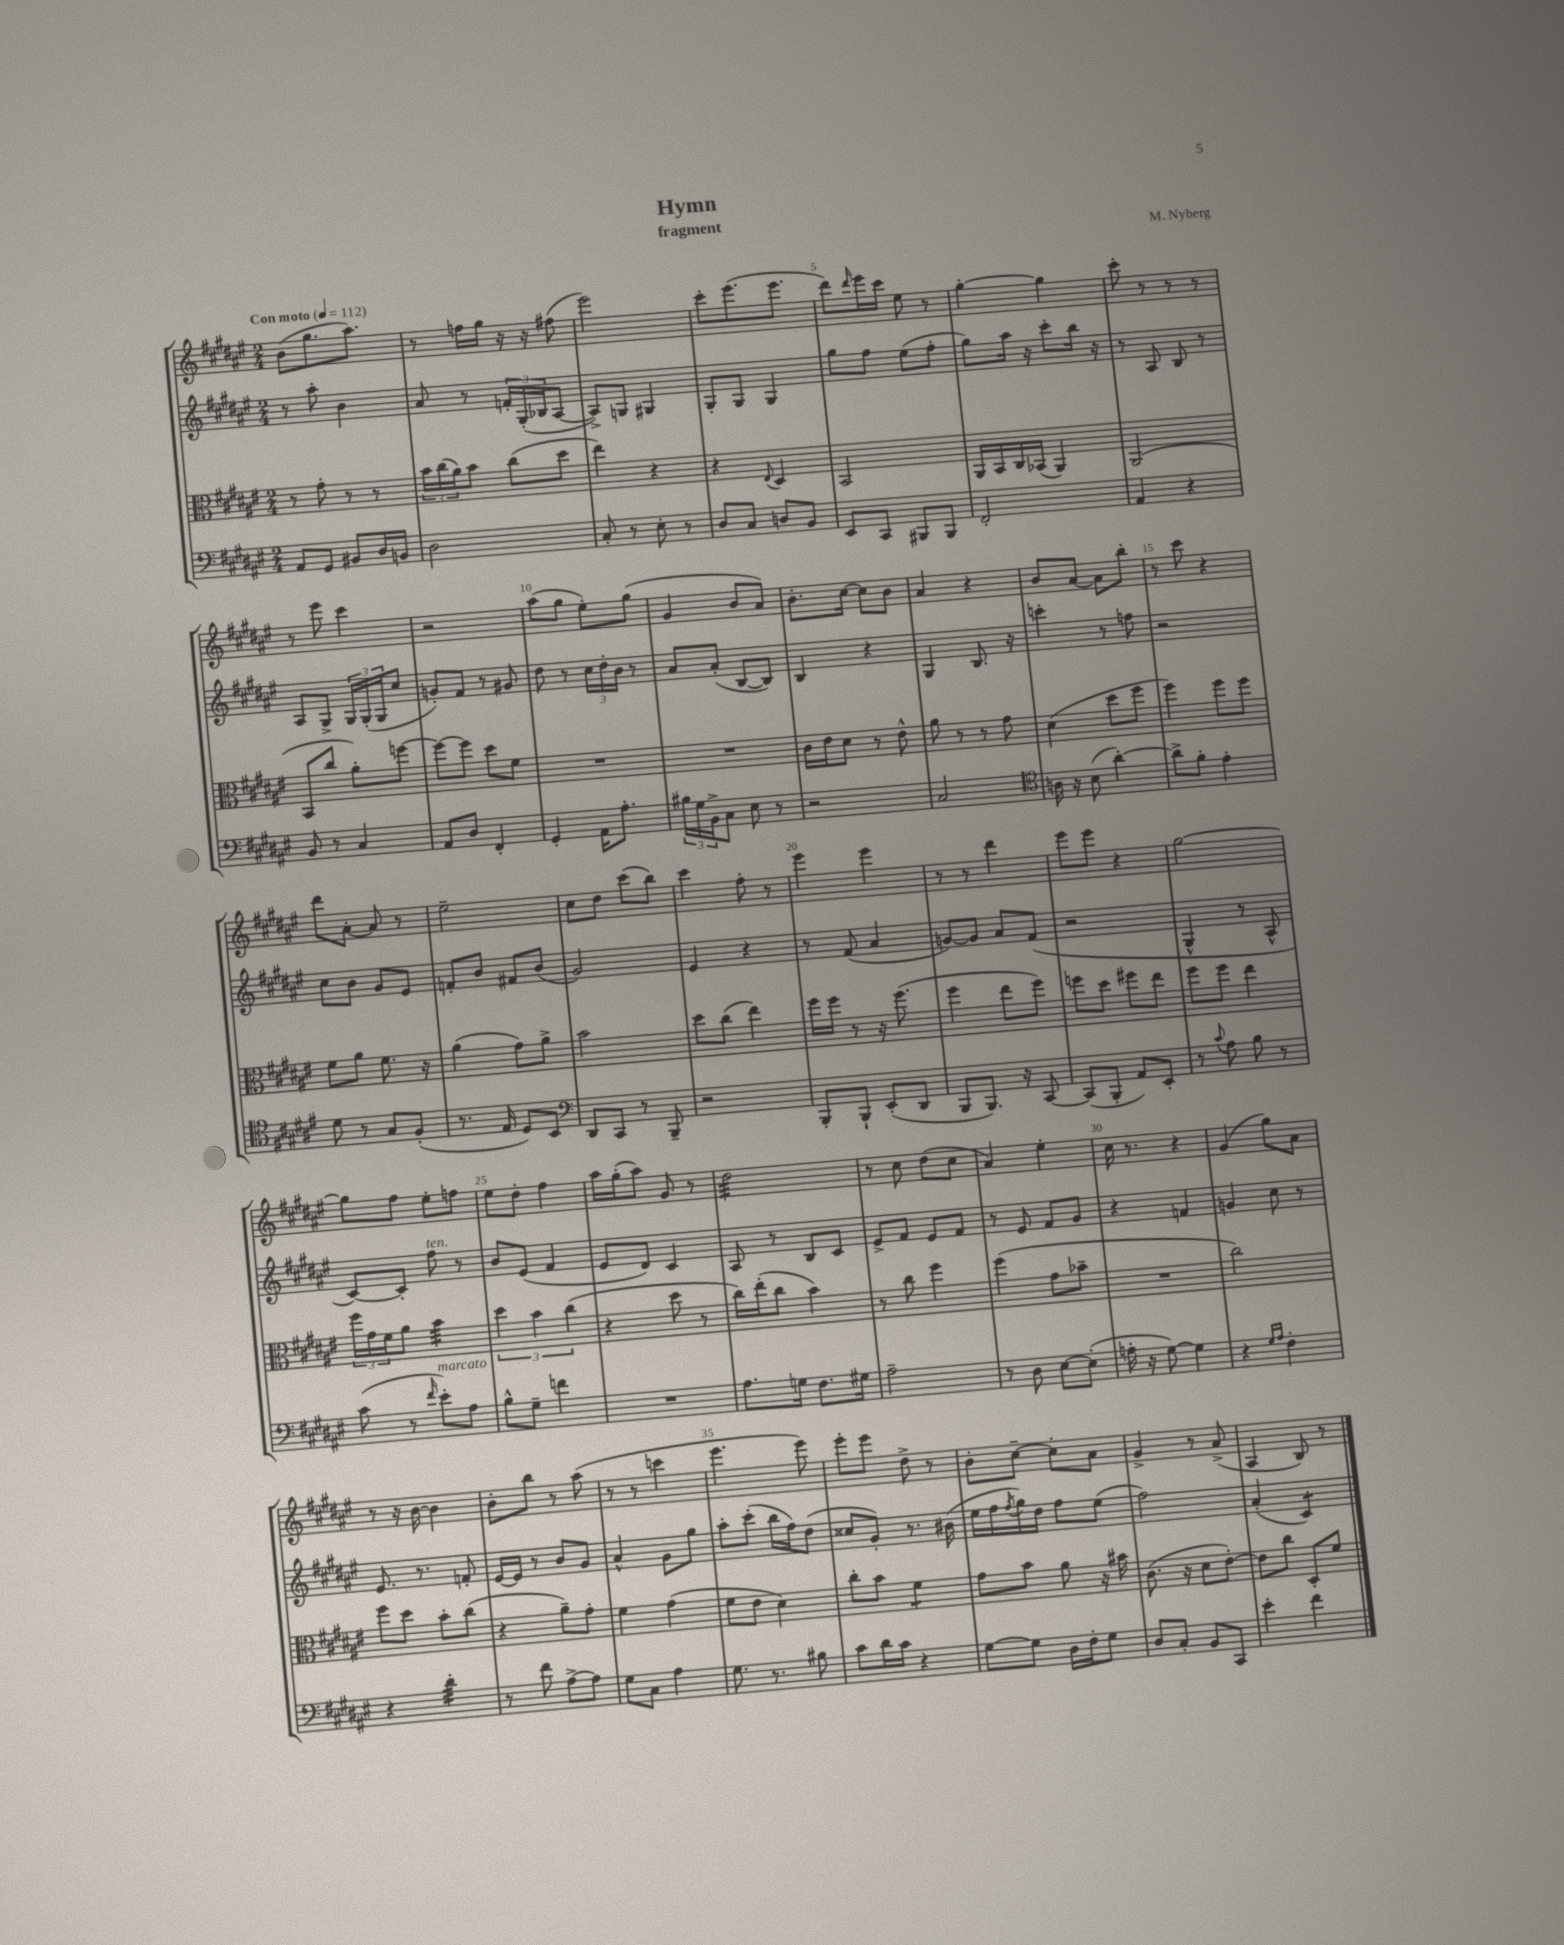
\header { title = "Hymn" composer = "M. Nyberg" subtitle = "fragment" }
<<
\new StaffGroup <<
\new Staff = "s0" {
    \clef treble \key fis \major \numericTimeSignature \time 2/4 \tempo "Con moto" 4 = 112
    b'8( gis''8. ais''8.) |
    r8 f''16 gis''16 r16 r16 fis''8( |
    eis'''2) |
    cis'''8-. eis'''8.( eis'''8. |
    dis'''8) \grace { dis'''16 } eis'''16 cis'''16 eis''8 r8 |
    gis''4~-. gis''4 |
    cis'''8-. r8 r8 r8 |
    r8 eis'''8 cis'''4 |
    r2 |
    ais''8( gis''8 eis''8-.) gis''8( |
    gis'4 b'8 ais'8) |
    b'8.-. cis''16~ cis''8 b'8 |
    ais'4 r4 |
    b'8 ais'8~ ais'8 b''8-. |
    r8 cis'''8 r4 |
    dis'''8 ais'8~-. ais'8 r8 |
    eis''2-- |
    cis''8 dis''8 cis'''8( b''8) |
    cis'''4 fis''8-. r8 |
    eis'''4 eis'''4 |
    r8 r8 dis'''4 |
    eis'''8 eis'''8 r4 |
    gis''2~ |
    gis''8 fis''8 eis''8-. f''8 |
    eis''8 dis''8-. fis''4 |
    ais''16 gis''16-.( ais''8) gis'8 r8 |
    dis''2:32 |
    r8 cis''8 dis''8( cis''8 |
    ais'4) eis''4-. |
    cis''16 r8. r4 |
    gis'4( gis''8) ais'8 |
    r8 r16 b'16~ b'4 |
    b'8-. b''8 r8 ais''8( |
    r8 r8 c'''4 |
    eis'''4. eis'''8) |
    eis'''8-. eis'''8 dis''8-> r8 |
    b'8-. cis''8~-- cis''8-. ais'8 |
    gis'4-> r8 ais'8->( |
    ais4 b8) r8 \bar "|." |
}
\new Staff = "s1" {
    \clef treble \key fis \major \numericTimeSignature \time 2/4
    r8 ais''8-. b'4 |
    ais'8 r8 \tuplet 3/2 { f'16-. gis16-.( bes16 } ais8~ |
    ais8->) g8 gis4 |
    gis8-. gis8 gis4 |
    gis''8 fis''8 eis''8( fis''8-. |
    gis''8) ais''16 r16 cis'''8-. b''16 r16 |
    r8 ais8 b8 r8 |
    ais8 gis8-> \tuplet 3/2 { gis16 gis16-.( gis16 } cis''8 |
    g'8-.) fis'8 r8 gis'8 |
    dis''8 r8 \tuplet 3/2 { cis''16 dis''16-. b'16 } r8 |
    ais'8 ais'8-.( b8~ b8) |
    b4 r4 |
    gis4 b8. r16 |
    c'''4-. r8 f''8 |
    r2 |
    cis''8 b'8 gis'8 eis'8 |
    f'8-. b'8 fis'8 b'8( |
    gis'2) |
    eis'4 r4 |
    r8 fis'8( ais'4 |
    g'8~) g'8 ais'8 fis'8( |
    r2 |
    gis4-^ r8 ais8-^ |
    cis'8~) cis'8-. fis''8^\markup { \italic "ten." } r8 |
    b'8 eis'8( fis'4 |
    eis'8 dis'8) cis'4 |
    ais8 r8 b8 cis'8 |
    eis'8-> fis'8 eis'8 fis'8 |
    r8 eis'8 fis'8 gis'8 |
    r4 f'4 |
    g'4 cis''8 r8 |
    eis'8. r8. f'8-. |
    eis'16~ eis'16 r8 b'8 gis'8 |
    ais'4-^ gis'8 gis''8 |
    ais''8-. cis'''8-.( b''16 fis''16) dis''8( |
    cisis''8 gis'8-.) r8. bis'16( |
    eis''16 fis''16 \acciaccatura { fis''8 } gis''16) dis''16 fis''8 eis''8( |
    fis''2) |
    ais'4-.( cis'4:8) \bar "|." |
}
\new Staff = "s2" {
    \clef alto \key fis \major \numericTimeSignature \time 2/4
    r8 gis'8-. r8 r8 |
    \tuplet 3/2 { b'16 cis''16( ais'16) } b'8 cis''8( dis''8 |
    eis''4) r4 |
    r4 \appoggiatura { eis8 } dis4 |
    b,2 |
    ais,16 b,16 cis16 bes,16( ais,4) |
    ais,2( |
    b,8 cis''8 ais'8-.) f''8~ |
    f''8~ f''8 dis''8 fis'8 |
    R2 |
    R2 |
    cis'16 eis'16 dis'8 r8 eis'8-^ |
    ais'8 r8 r8 gis'8 |
    dis'4( dis''8 fis''8 |
    fis''4) fis''8 fis''8 |
    fis'8 ais'8 fis'8. r16 |
    ais'4( gis'8) ais'8-> |
    b'2 |
    dis''8 cis''8( eis''4) |
    fis''16 fis''16 r8 r16 fis''8.( |
    fis''4 eis''8 fis''8) |
    f''8 dis''8 fis''8 eis''8 |
    fis''8 fis''8 eis''4 |
    \tuplet 3/2 { fis''16 gis'16 fis'16 } ais'8 b'4:32 |
    \tuplet 3/2 { dis''4 b'4 cis''4( } |
    r4 dis''8 r8 |
    cis''16) eis''16-.( cis''8 b'4) |
    r8 cis''8 fis''4 |
    fis''4( gis'8 bes'8-- |
    R2 |
    cis''2) |
    fis''8 dis''8 b'8-. cis''8( |
    r4 ais'8--) gis'8-. |
    fis'4 gis'4( |
    fis'8 eis'8 dis'4) |
    cis''8-. b'8 fis'4:8 |
    gis'8 b'8 ais'8 r16 bis'16 |
    cis'8.( r16 dis'8 eis'8~-.) |
    eis'8 cis''8 dis8-. fis'8 \bar "|." |
}
\new Staff = "s3" {
    \clef bass \key fis \major \numericTimeSignature \time 2/4
    ais,8 gis,8 bis,8 dis16 b,16 |
    dis2 |
    cis8-. r8 eis8-. r8 |
    dis8 cis8 d8 b,8 |
    eis,8 cis,8 bis,,8 bis,,8 |
    fis,2-. |
    ais,4 r4 |
    b,8 r8 cis4 |
    ais,8 dis8 fis,4-. |
    gis,4-. ais,16 ais8.-. |
    \tuplet 3/2 { bis16 gis16 b,16-> } cis8 eis8 r8 |
    r2 |
    cis2 |
    \clef tenor a16 r16 b8( ais'4~-.) |
    ais'8-> fis'8-. eis'4-. |
    dis'8 r8 gis8 fis8-.( |
    r8. eis16 dis8) b,8 |
    \clef bass dis,8 cis,8 r8 b,,8-- |
    r2 |
    b,,8-. b,,8-! eis,8-.( dis,8 |
    b,,8 b,,8.) r16 cis,8~ |
    cis,8( b,,8-. ais,8) eis,8-. |
    r8 \appoggiatura { cis'8 } ais8 b8 r8 |
    cis'8( r8 \grace { fis'16 } eis'8-.^\markup { \italic "marcato" }) ais8 |
    b8-^ gis8-- f'4 |
    R2 |
    ais8. g16 fis8. gis16 |
    ais2-- |
    r8 dis8 eis8~ eis8-.( |
    a16-. r16 gis8~) gis4 |
    r4 \grace { gis16 ais16 } fis4-. |
    r4 dis'4:32-. |
    r8 fis'8 ais8~-> ais8 |
    gis8 cis8 ais4 |
    gis8. r8. bis8 |
    cis'8 dis'16 cis'16 r4 |
    gis8~ gis8 dis16 fis16-. gis8 |
    dis8 cis8-. b,8 cis,8 |
    eis'4-. fis'4 \bar "|." |
}
>>
>>
\layout { \context { \Score \override BarNumber.break-visibility = ##(#f #t #t) barNumberVisibility = #(every-nth-bar-number-visible 5) } }
